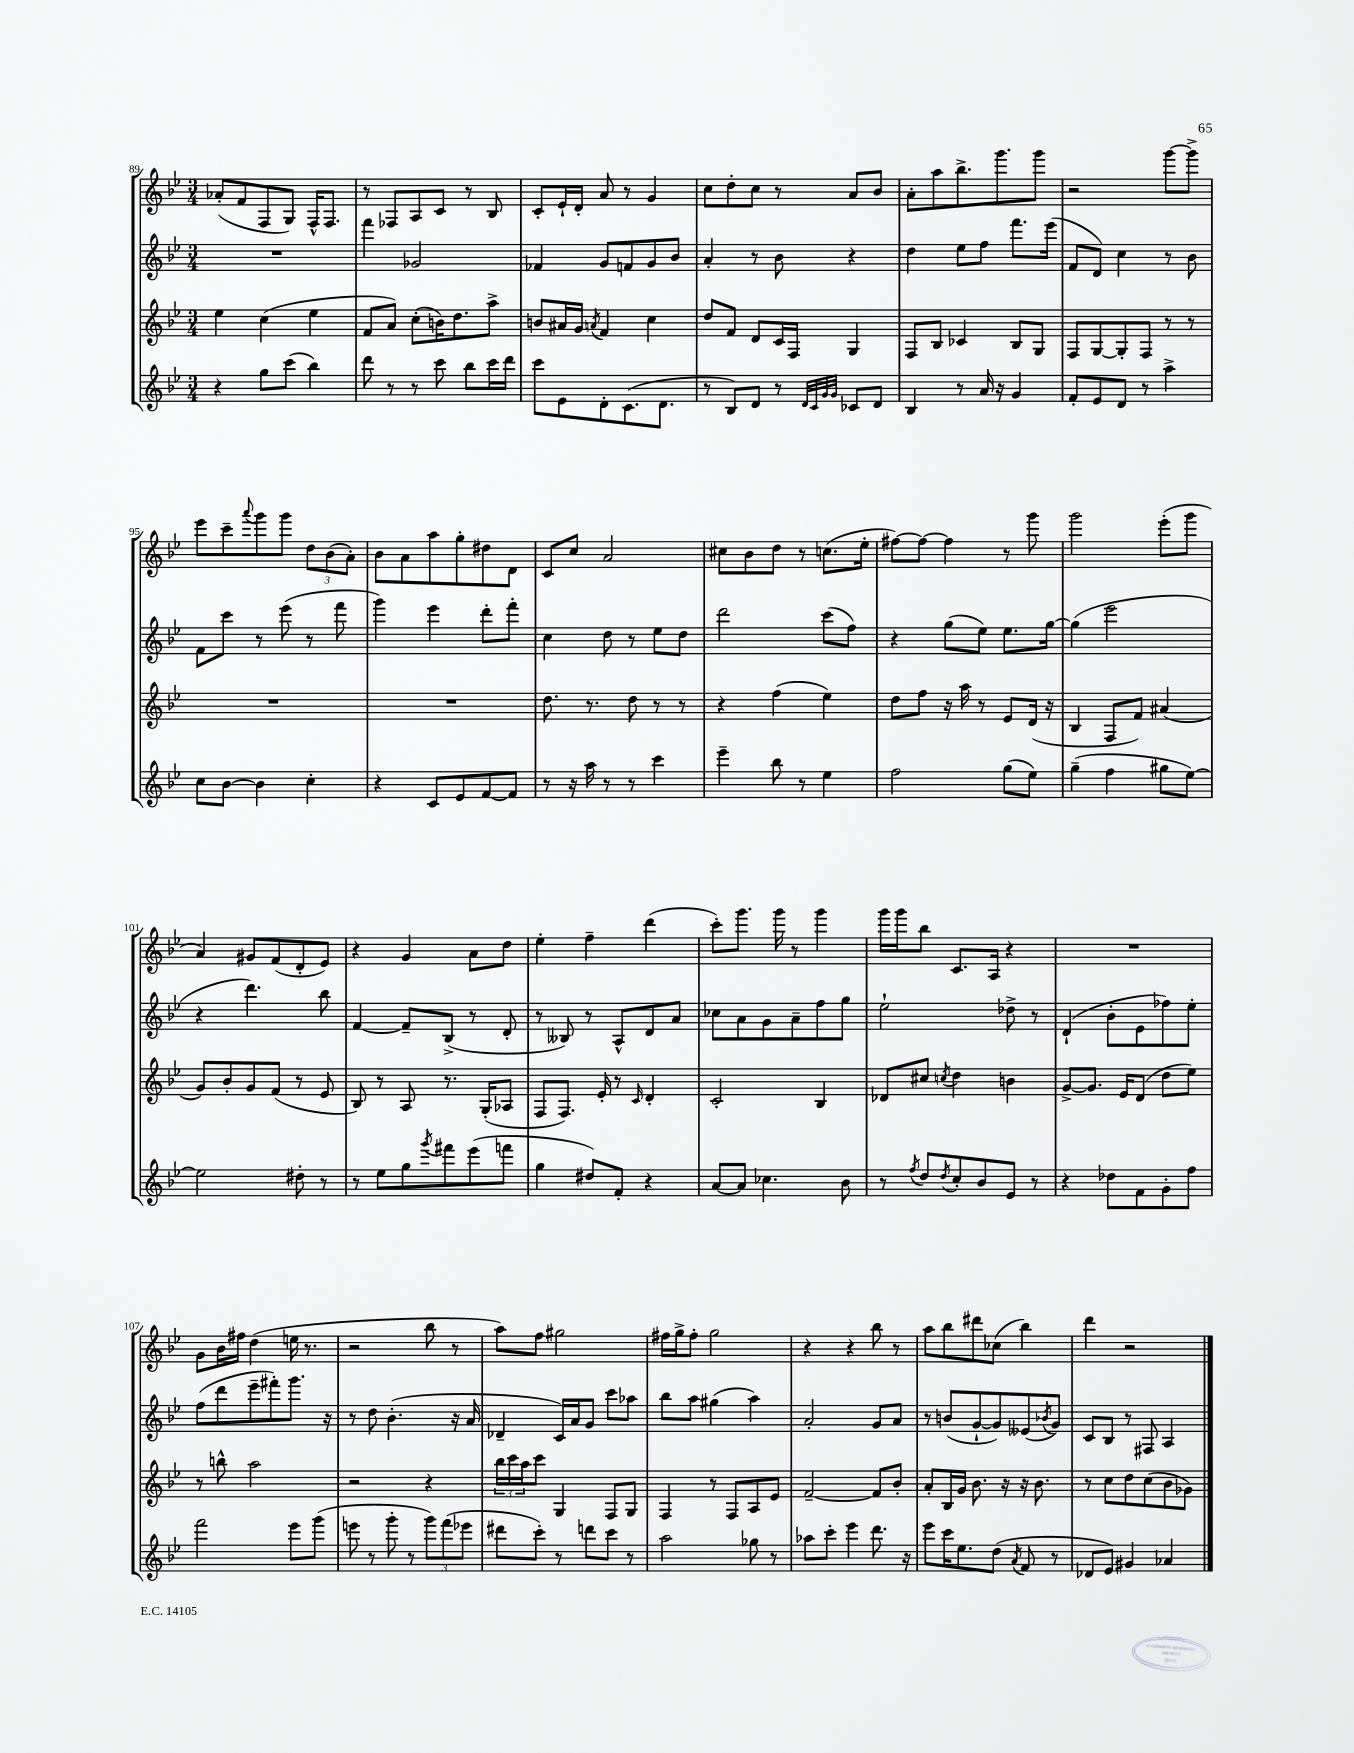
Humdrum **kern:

**kern	**kern	**kern	**kern
*staff4	*staff3	*staff2	*staff1
*clefG2	*clefG2	*clefG2	*clefG2
*k[b-e-]	*k[b-e-]	*k[b-e-]	*k[b-e-]
*M3/4	*M3/4	*M3/4	*M3/4
4r	4ee-	2.r	(8a-'
.	.	.	8f
8gg	(4cc	.	8F
(8ccc	.	.	8G)
4bb-)	4ee-	.	16F^^
.	.	.	8.F
=	=	=	=
8ddd	8f	4fff	8r
8r	8a)	.	8F-
8r	(8cc'	2g-	8A
8ccc	16b)	.	8c
.	8.dd	.	.
8bb-	.	.	8r
16ccc	8aa^	.	8B-
16ddd	.	.	.
=	=	=	=
8ccc	8b	4f-	8c'
8e-	16a#	.	16e-`
.	16g	.	16d'
.	8qa	.	.
8d'	4f	8g	8a
(8.c	.	8f	8r
.	4cc	8g	4g
8.d	.	.	.
.	.	8b-	.
=	=	=	=
8r	8dd	4a'	8cc
8B-)	8f	.	8dd'
8d	8d	8r	8cc
8r	16c	8b-	8r
.	16F	.	.
32qqd	.	.	.
32qqc	.	.	.
32qqg	.	.	.
32qqg	.	.	.
8c-	4G	4r	8a
8d	.	.	8b-
=	=	=	=
4B-	8F	4dd	8a'
.	8B-	.	8aa
8r	4c-	8ee-	8.bb-^
16a	.	8ff	.
16r	.	.	8.ggg
4g	8B-	8.fff	.
.	8G	.	8ggg
.	.	(16eee-	.
=	=	=	=
8f'	8F	8f	2r
8e-	[8G	8d)	.
8d	8G']	4cc	.
8r	8F	.	.
4aa^	8r	8r	[8ggg
.	8r	8b-	8ggg^]
=	=	=	=
8cc	2.r	8f	8eee-
[8b-	.	8ccc	8ccc~
.	.	.	8qqaaa
4b-]	.	8r	8ggg
.	.	(8eee-	8ggg
4cc'	.	8r	12dd
.	.	.	(12b-
.	.	8fff	.
.	.	.	12a')
=	=	=	=
4r	2.r	4ggg)	8b-
.	.	.	8a
8c	.	4eee-	8aa
8e-	.	.	8gg'
[8f	.	8ddd'	8dd#
8f]	.	8fff'	8d
=	=	=	=
8r	8.dd	4cc	8c
16r	.	.	8cc
16aa	8.r	.	.
8r	.	8dd	2a
8r	8dd	8r	.
4ccc	8r	8ee-	.
.	8r	8dd	.
=	=	=	=
4eee-~	4r	2ddd	8cc#
.	.	.	8b-
8bb-	(4ff	.	8dd
8r	.	.	8r
4ee-	4ee-)	(8ccc	(8.cc
.	.	8ff)	.
.	.	.	16ee-'
=	=	=	=
2ff	8dd	4r	[8ff#)
.	8ff	.	8ff#_
.	16r	(8gg	4ff#]
.	16aa	.	.
.	8r	8ee-)	.
(8gg	8e-	8.ee-	8r
8ee-)	(16d	.	8ggg
.	16r	[16gg	.
=	=	=	=
(4gg~	4B-	(4gg]	2ggg
4ff	8F	2eee-	.
.	8f)	.	.
8gg#	(4a#	.	(8eee-'
[8ee-)	.	.	8ggg
=	=	=	=
2ee-]	8g)	4r	4a)
.	8b-'	.	.
.	8g	4.ddd)	8g#
.	(8f	.	(8f
8dd#'	8r	.	8d'
8r	8e-	8bb-	8e-)
=	=	=	=
8r	8B-)	[4f	4r
8ee-	8r	.	.
8gg	8A	8f~]	4g
8qggg	.	.	.
8fff#	8.r	(8B-^	.
(8eee-	.	8r	8a
.	(16G'	.	.
8fff	8A-	8d'	8dd
=	=	=	=
4gg	8F	8r	4ee-'
.	8.F)	8B--)	.
8dd#)	.	8r	4ff~
.	16e-'	.	.
8f'	8r	8A^^	.
.	16qqc	.	.
4r	4d'	8d	(4ddd
.	.	8a	.
=	=	=	=
[8a	2c'	8cc-	8ccc')
8a]	.	8a	8.ggg
4.cc-	.	8g	.
.	.	.	16ggg
.	.	8a~	8r
.	4B-	8ff	4ggg
8b-	.	8gg	.
=	=	=	=
8r	8d-	2ee-`	16ggg
.	.	.	16ggg
8qff	.	.	.
8dd	8cc#	.	8bb-
8qdd	8qcc	.	.
8cc'	4dd	.	8.c
8b-	.	.	.
.	.	.	16A
8e-	4b	8dd-^	4r
8r	.	8r	.
=	=	=	=
4r	[8g^	(4d`	2.r
.	8.g]	.	.
8dd-	.	8b-'	.
.	16e-	.	.
8f	(8d	8e-	.
8g'	8dd	8ff-)	.
8ff	8ee-)	8ee-'	.
=	=	=	=
2fff	8r	(8ff	8g
.	8bb^^	8ddd	16b-
.	.	.	16ff#
.	2aa	8eee-~	(4dd
.	.	8fff#')	.
8eee-	.	8.ggg	16ee
.	.	.	8.r
(8ggg	.	.	.
.	.	16r	.
=	=	=	=
8eee	2r	8r	2r
8r	.	8dd	.
8ggg'	.	(4.b-'	.
8r	.	.	.
12ggg)	4r	.	8bb-
(12fff	.	.	.
.	.	16r	8r
12eee-	.	.	.
.	.	16a	.
=	=	=	=
8ddd#	24bb-	4d-~	8aa)
.	24ccc	.	.
.	24aa	.	.
8ccc')	8ccc	.	8ff
8r	4G	16c)	2gg#
.	.	16a	.
8ddd	.	8g	.
8ccc	8F	8ccc	.
8r	8G	8aa-	.
=	=	=	=
2aa	4F	8bb-	16ff#
.	.	.	16gg^
.	.	8aa	8ff#'
.	8r	(4gg#	2gg
.	8F	.	.
8gg-	8A	4aa)	.
8r	8e-	.	.
=	=	=	=
8aa-	[2f~	2a'	4r
8ccc'	.	.	.
4eee-	.	.	4r
8.ddd	8f]	8g	8bb-
.	8b-'	8a	8r
16r	.	.	.
=	=	=	=
8eee-	8a'	8r	8aa
16ccc	16B-	(8b	8bb-
8.ee-	16g	.	.
.	8.b-	[8g`	8ddd#
(8dd	.	8g])	(8cc-
.	16r	.	.
8qa	.	.	.
8f	16r	(8e--	4bb-)
.	8.b-	.	.
.	.	8qb-	.
8r	.	8g)	.
=	=	=	=
8d-	8r	8c	4ddd
8e-)	8cc	8B-	.
4g#	8dd	8r	2r
.	(8cc	8F#	.
4a-	8b-	4A	.
.	8g-)	.	.
==	==	==	==
*-	*-	*-	*-
